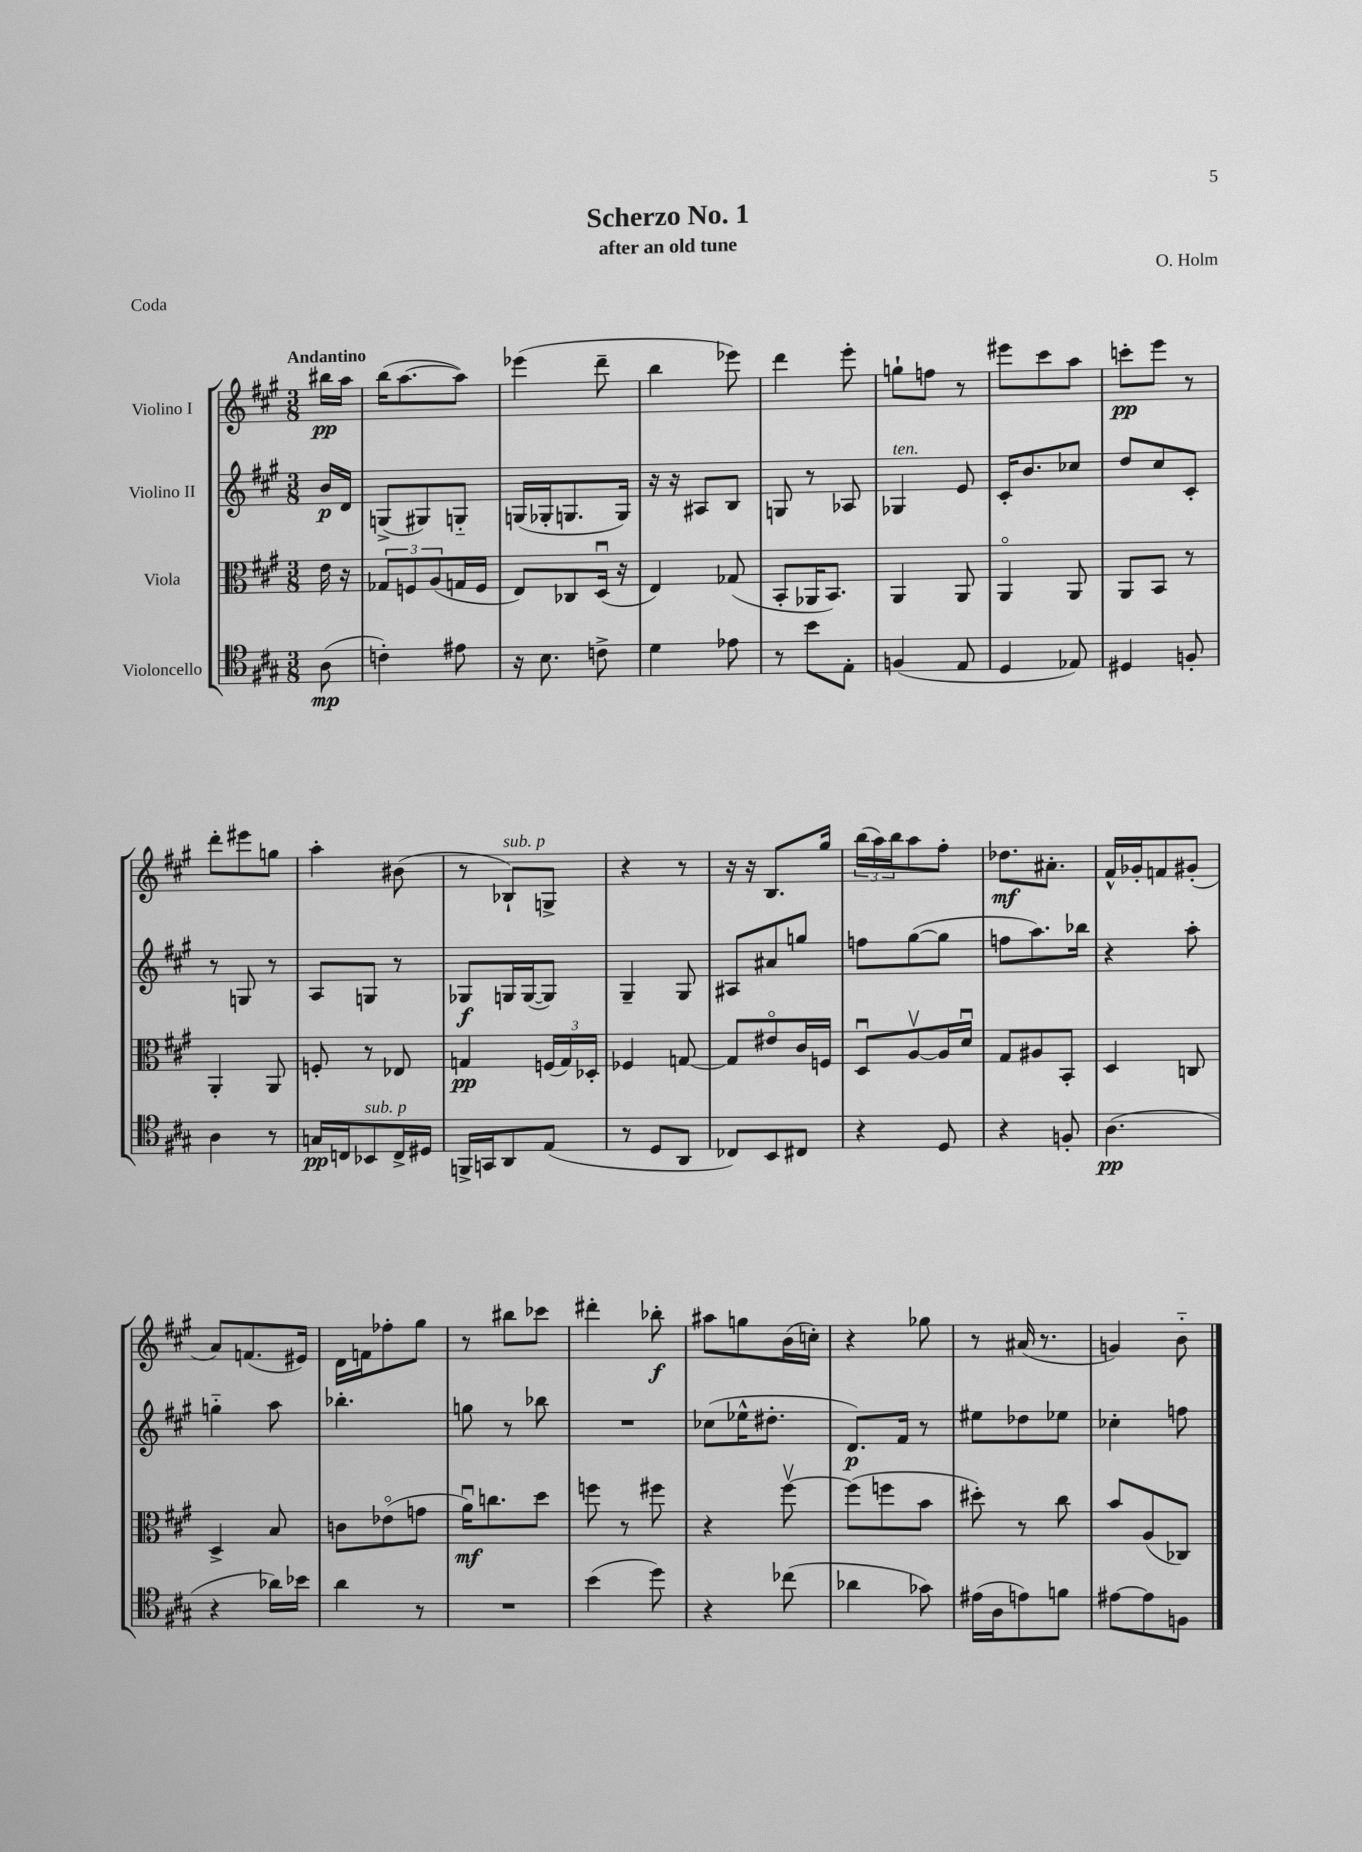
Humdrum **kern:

**kern	**kern	**kern	**kern
*staff4	*staff3	*staff2	*staff1
*clefC4	*clefC3	*clefG2	*clefG2
*k[f#c#g#]	*k[f#c#g#]	*k[f#c#g#]	*k[f#c#g#]
*M3/8	*M3/8	*M3/8	*M3/8
(8A	16e	16b	16bb#
.	16r	16d	16aa
=	=	=	=
4c')	12G-	(8G^	(16bb
.	.	.	[8.aa
.	12F	.	.
.	.	8G#)	.
.	(12A	.	.
8e#	16G	8G'~	8aa])
.	16F	.	.
=	=	=	=
16r	8E)	(16G	(4eee-
8.B	.	16G-'	.
.	8C-	8.G	.
8c^	(16Du	.	8ddd~
.	16r	16G)	.
=	=	=	=
4d	4E)	16r	4bb
.	.	16r	.
.	.	8A#	.
8e-	(8G-	8B	8eee-)
=	=	=	=
8r	8BB'	8G	4ddd
8b	16AA-	8r	.
.	8.BB)	.	.
8E'	.	8A-	8eee'
=	=	=	=
(4F	4AA	4G-	8gg`
.	.	.	8ff
8E	8AA	8e	8r
=	=	=	=
4D	4AAo	16c#'	8eee#
.	.	8.b	.
.	.	.	8ccc#
8E-)	8AA	8cc-	8aa
=	=	=	=
4D#	8AA	8dd	8ccc'
.	8BB	8cc#	8eee
8F'	8r	8c#'	8r
=	=	=	=
4A	4AA'	8r	8ddd'
.	.	8G	8eee#
8r	8AA	8r	8gg
=	=	=	=
16G	8F'	8A	4aa'
16C	.	.	.
8BB-	8r	8G	.
16C^	8E-	8r	(8b#
16D#	.	.	.
=	=	=	=
16FF^	4G	8G-	8r
16GG	.	.	.
8AA	.	16G	8B-`)
.	.	([16G	.
(8E	(24F	8G])	8G^
.	24G)	.	.
.	24D-'	.	.
=	=	=	=
8r	4F-	4G#~	4r
8D	.	.	.
8AA	[8G	8G#	8r
=	=	=	=
8C-)	8G]	8A#	16r
.	.	.	16r
8BB	8e#o	8a#	8.B
8C#	16c#	8gg	.
.	16F	.	16gg#
=	=	=	=
4r	8Du	8ff	(24bb
.	.	.	24aa)
.	.	.	24bb
.	[8Av	([8gg#	8aa
8D	16A]	8gg#]	8ff#'
.	16du	.	.
=	=	=	=
4r	8G#	8ff	8.dd-
.	8A#	8.aa)	.
.	.	.	8.a#'
8F'	8BB'	.	.
.	.	16bb-	.
=	=	=	=
(4.A	4D	4r	16f#^^
.	.	.	16g-'
.	.	.	8f
.	8C	8aa'	(8g#'
=	=	=	=
4r	4D^	4gg'~	8a)
.	.	.	(8.f
16a-)	8B	8aa	.
16b-	.	.	16e#)
=	=	=	=
4a	8c	4.bb-'	16d
.	.	.	16f
.	(8e-o	.	8ff-'
8r	8g	.	8gg#
=	=	=	=
4.r	16au)	8gg	8r
.	8.cc	.	.
.	.	8r	8bb#
.	8dd	8bb-	8ccc-
=	=	=	=
(4b	8ff	4.r	4ddd#'
.	8r	.	.
8dd)	8ff#	.	8bb-'
=	=	=	=
4r	4r	(8cc-	8aa#
.	.	16ee-^^	8gg
.	.	8.dd#'	.
(8cc-	[8ff#v	.	(16b
.	.	.	16cc')
=	=	=	=
4a-	(8ff#]	8.d)	4r
.	8ff	.	.
.	.	16f#	.
8g-)	8b	8r	8gg-
=	=	=	=
(16e#	8dd#')	8ee#	8r
16A	.	.	.
8e)	8r	8dd-	(16a#
.	.	.	8.r
8f	8cc#	8ee-	.
=	=	=	=
[8e#	8b	4cc-'	4g)
8e#]	(8A	.	.
8F	8C-)	8ff	8b'~
==	==	==	==
*-	*-	*-	*-
